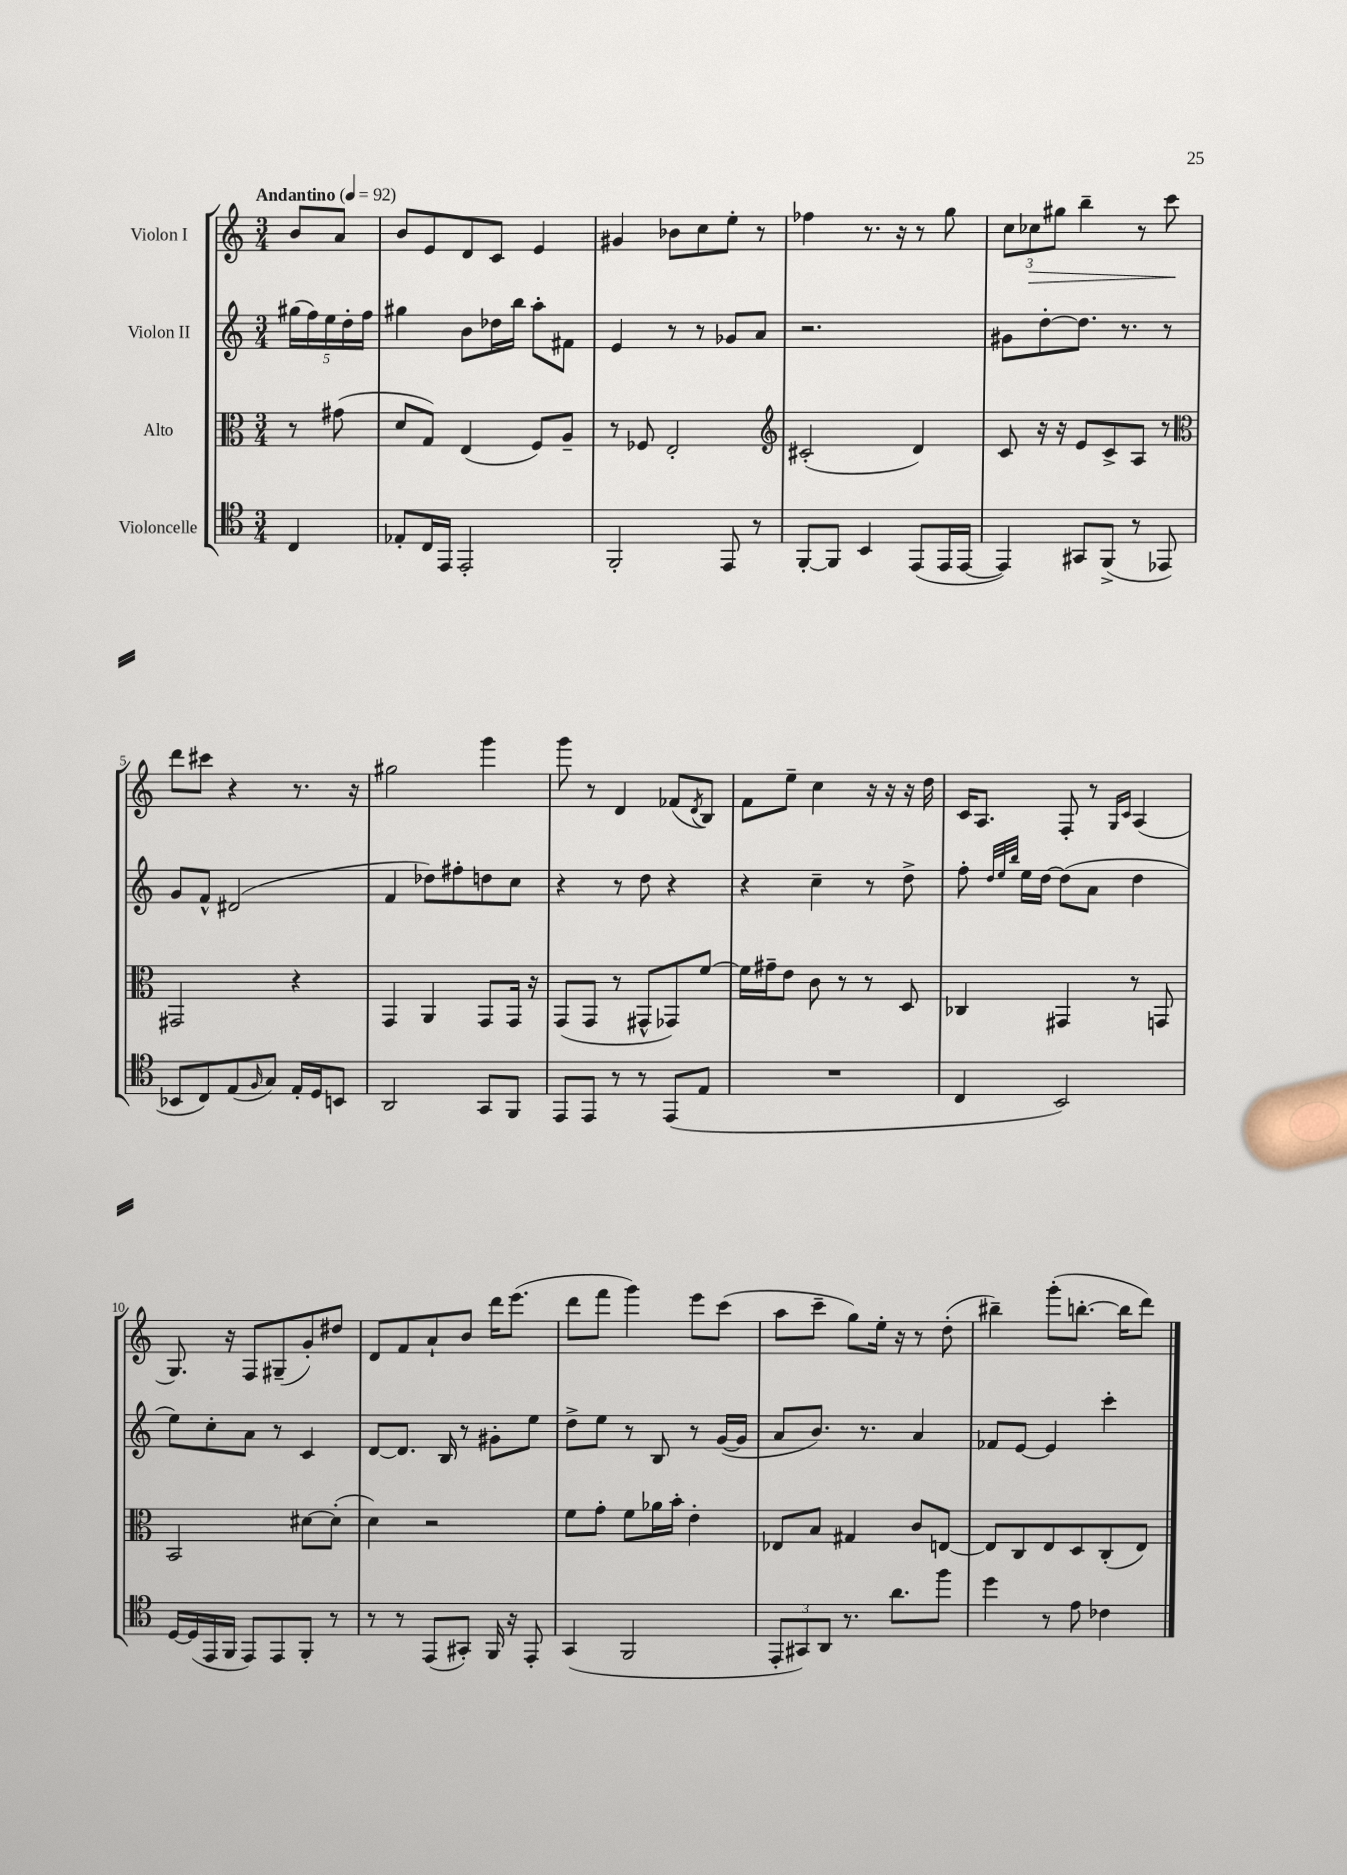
<<
\new StaffGroup <<
\new Staff = "s0" \with { instrumentName = "Violon I" } {
    \clef treble \key c \major \numericTimeSignature \time 3/4 \partial 4 \tempo "Andantino" 4 = 92
    b'8 a'8 |
    b'8 e'8 d'8 c'8 e'4 |
    gis'4 bes'8 c''8 e''8-. r8 |
    fes''4 r8. r16 r8 g''8 |
    \tuplet 3/2 { c''8 ces''8\> gis''8 } b''4-- r8 c'''8\! |
    d'''8 cis'''8 r4 r8. r16 |
    gis''2 g'''4 |
    g'''8 r8 d'4 fes'8( \acciaccatura { d'8 } b8) |
    f'8 e''8-- c''4 r16 r16 r16 d''16 |
    c'16 a8. f8-. r8 \grace { g16 c'16 } a4( |
    g8.) r16 f8 gis8--( g'8-.) dis''8 |
    d'8 f'8 a'8-! b'8 d'''16 e'''8.( |
    d'''8 f'''8 g'''4) e'''8 c'''8( |
    a''8 c'''8-- g''8) e''16-. r16 r8 d''8-.( |
    bis''4--) g'''8-.( b''8.~-. b''16 d'''8) \bar "|." |
}
\new Staff = "s1" \with { instrumentName = "Violon II" } {
    \clef treble \key c \major \numericTimeSignature \time 3/4 \partial 4
    \tuplet 5/4 { gis''16( f''16) e''16 d''16-. f''16 } |
    gis''4 b'8 des''16 b''16 a''8-. fis'8 |
    e'4 r8 r8 ges'8 a'8 |
    r2. |
    gis'8 d''8~-. d''8. r8. r8 |
    g'8 f'8-^ dis'2( |
    f'4 des''8) fis''8-. d''8 c''8 |
    r4 r8 d''8 r4 |
    r4 c''4-- r8 d''8-> |
    f''8-. \grace { d''32 e''32 b''32 } e''16 d''16~ d''8( a'8 d''4 |
    e''8) c''8-. a'8 r8 c'4 |
    d'8~ d'8. b16 r8 gis'8-. e''8 |
    d''8-> e''8 r8 b8 r8 g'16~( g'16 |
    a'8 b'8.) r8. a'4 |
    fes'8 e'8~ e'4 c'''4-. \bar "|." |
}
\new Staff = "s2" \with { instrumentName = "Alto" } {
    \clef alto \key c \major \numericTimeSignature \time 3/4 \partial 4
    r8 gis'8( |
    d'8 g8) e4( f8) a8-- |
    r8 fes8 e2-. |
    \clef treble cis'2-.( d'4) |
    c'8 r16 r16 e'8 c'8-> a8 r8 |
    \clef alto gis,2 r4 |
    g,4 a,4 g,8 g,16 r16 |
    g,8( g,8 r8 gis,8-^ ges,8) f'8~ |
    f'16 gis'16-- e'8 c'8 r8 r8 d8 |
    ces4 gis,4 r8 g,8 |
    b,2 dis'8~ dis'8-.( |
    d'4) r2 |
    f'8 g'8-. f'8 aes'16 b'16-. e'4-. |
    ees8 b8 gis4 c'8 e8~ |
    e8 c8 e8 d8 c8-.( e8) \bar "|." |
}
\new Staff = "s3" \with { instrumentName = "Violoncelle" } {
    \clef tenor \key c \major \numericTimeSignature \time 3/4 \partial 4
    c4 |
    ees8-. c16 e,16 e,2-. |
    f,2-. e,8 r8 |
    f,8~-. f,8 b,4 e,8( e,16 e,16~ |
    e,4) gis,8 f,8->( r8 ees,8 |
    bes,8 c8) e8( \grace { f16 } g8) e16-. d16 b,8 |
    a,2 g,8 f,8 |
    e,8 e,8 r8 r8 e,8( e8 |
    R2. |
    c4 b,2) |
    d16~ d16( e,16 f,16 e,8) e,8 f,8-. r8 |
    r8 r8 e,8( gis,8-.) f,16 r16 e,8-. |
    g,4( f,2 |
    \tuplet 3/2 { e,8-. gis,8) a,8 } r8. a'8. f''8 |
    d''4 r8 e'8 ces'4 \bar "|." |
}
>>
>>
